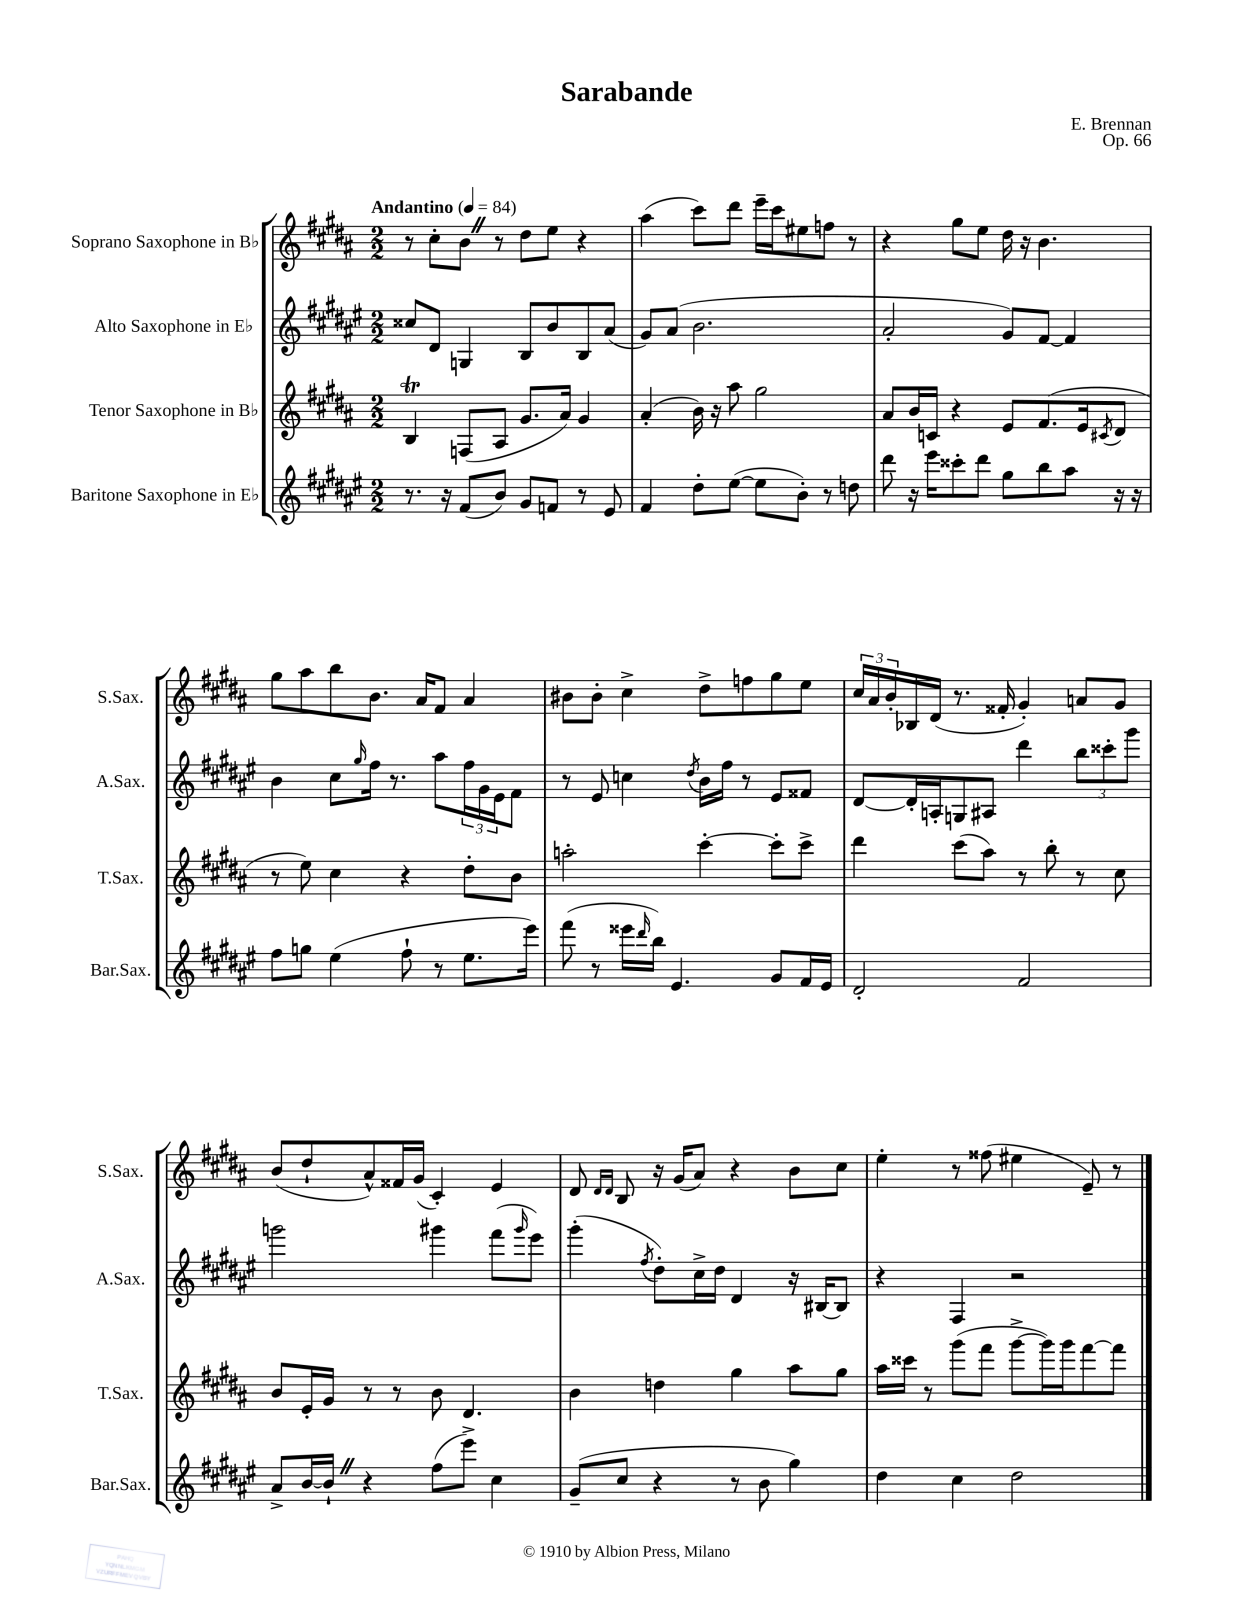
\header { title = "Sarabande" composer = "E. Brennan" opus = "Op. 66" }
<<
\new StaffGroup <<
\new Staff = "s0" \with { instrumentName = "Soprano Saxophone in Bb" shortInstrumentName = "S.Sax." } {
    \clef treble \key b \major \numericTimeSignature \time 2/2 \tempo "Andantino" 4 = 84
    r8 cis''8-. b'8 \once \override BreathingSign.text = \markup { \musicglyph "scripts.caesura.straight" } \breathe r8 dis''8 e''8 r4 |
    ais''4( cis'''8) dis'''8 e'''16-- cis'''16 eis''8 f''8 r8 |
    r4 gis''8 e''8 dis''16 r16 b'4. |
    gis''8 ais''8 b''8 b'8. ais'16 fis'8 ais'4 |
    bis'8 bis'8-. cis''4-> dis''8-> f''8 gis''8 e''8 |
    \tuplet 3/2 { cis''16 ais'16 b'16-. } bes16 dis'16( r8. fisis'16-. gis'4-.) a'8 gis'8 |
    b'8( dis''8-! ais'8-^) fisis'16 gis'16( cis'4-.) e'4 |
    dis'8 \grace { dis'16 dis'16 } b8 r16 gis'16( ais'8) r4 b'8 cis''8 |
    e''4-. r8 fisis''8( eis''4 e'8--) r8 \bar "|." |
}
\new Staff = "s1" \with { instrumentName = "Alto Saxophone in Eb" shortInstrumentName = "A.Sax." } {
    \clef treble \key fis \major \numericTimeSignature \time 2/2
    cisis''8 dis'8 g4 b8 b'8 b8 ais'8( |
    gis'8) ais'8( b'2. |
    ais'2-. gis'8) fis'8~ fis'4 |
    b'4 cis''8 \grace { gis''16 } fis''16 r8. ais''8 \tuplet 3/2 { fis''16 gis'16 eis'16 } fis'8 |
    r8 eis'8 c''4 \acciaccatura { dis''8 } b'16 fis''16 r8 eis'8 fisis'8 |
    dis'8~ dis'16-. a16-. g8 ais8 dis'''4 \tuplet 3/2 { b''8 cisis'''8-. gis'''8 } |
    g'''2 gis'''4 fis'''8( \grace { gis'''16 } eis'''8) |
    gis'''4-.( \acciaccatura { fis''8 } dis''8-.) cis''16-> dis''16 dis'4 r16 bis16~ bis8 |
    r4 fis4 r2 \bar "|." |
}
\new Staff = "s2" \with { instrumentName = "Tenor Saxophone in Bb" shortInstrumentName = "T.Sax." } {
    \clef treble \key b \major \numericTimeSignature \time 2/2
    b4\trill f8( ais8 gis'8. ais'16) gis'4 |
    ais'4-.( b'16) r16 ais''8 gis''2 |
    ais'8 b'16 c'16 r4 e'8 fis'8.( e'16 \acciaccatura { cis'8 } dis'8 |
    r8 e''8) cis''4 r4 dis''8-. b'8 |
    a''2-. cis'''4~-. cis'''8-. cis'''8-> |
    dis'''4 cis'''8( ais''8) r8 b''8-. r8 cis''8 |
    b'8 e'16-. gis'16 r8 r8 b'8 dis'4. |
    b'4 d''4 gis''4 ais''8 gis''8 |
    ais''16 cisis'''16 r8 gis'''8( fis'''8 gis'''8~-> gis'''16) gis'''16 fis'''8~ fis'''8 \bar "|." |
}
\new Staff = "s3" \with { instrumentName = "Baritone Saxophone in Eb" shortInstrumentName = "Bar.Sax." } {
    \clef treble \key fis \major \numericTimeSignature \time 2/2
    r8. r16 fis'8( b'8) gis'8 f'8 r8 eis'8 |
    fis'4 dis''8-. eis''8~( eis''8 b'8-.) r8 d''8 |
    dis'''8 r16 eis'''16 cisis'''8-. dis'''8 gis''8 b''8 ais''8 r16 r16 |
    fis''8 g''8 eis''4( fis''8-! r8 eis''8. eis'''16) |
    fis'''8( r8 eisis'''16 \grace { dis'''16 } b''16) eis'4. gis'8 fis'16 eis'16 |
    dis'2-. fis'2 |
    ais'8-> b'16~ b'16-! \once \override BreathingSign.text = \markup { \musicglyph "scripts.caesura.straight" } \breathe r4 fis''8( eis'''8->) cis''4 |
    gis'8--( cis''8 r4 r8 b'8 gis''4) |
    dis''4 cis''4 dis''2 \bar "|." |
}
>>
>>
\layout { \context { \Score \remove "Bar_number_engraver" } }
